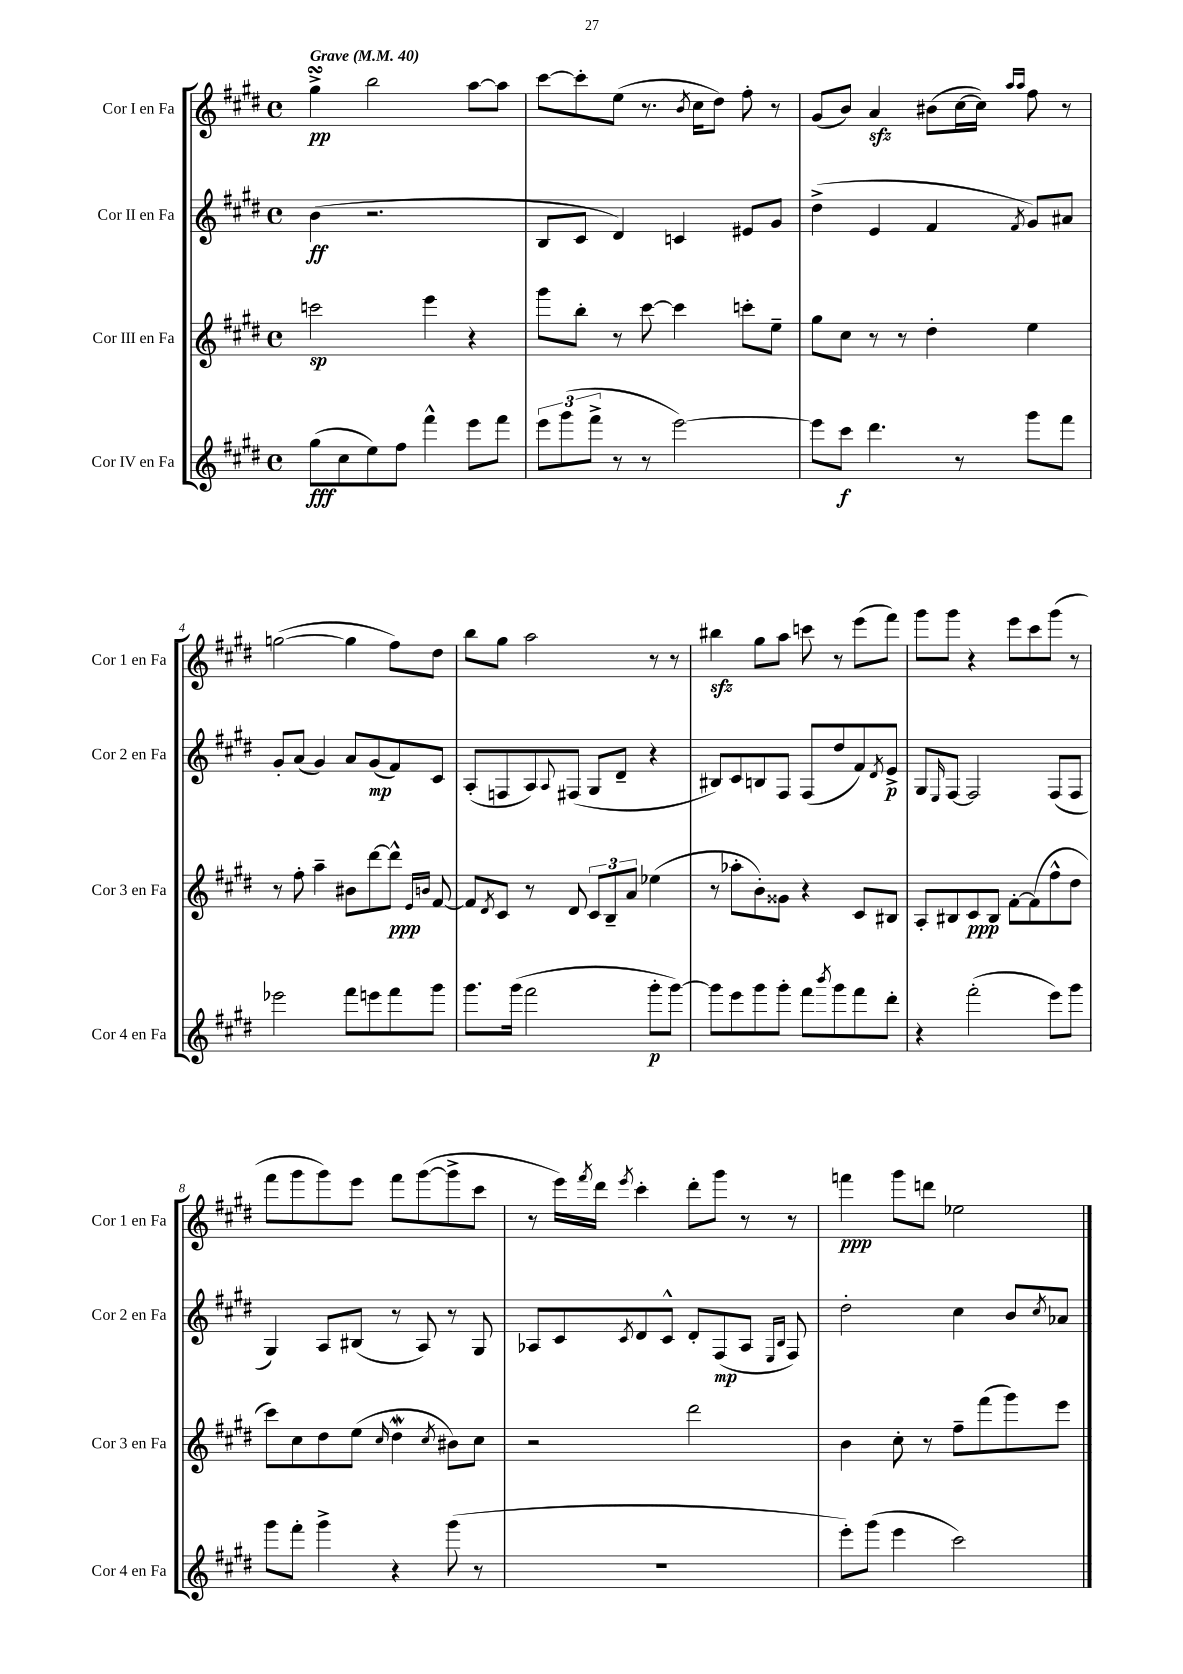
<<
\new StaffGroup <<
\new Staff = "s0" \with { instrumentName = "Cor I en Fa" shortInstrumentName = "Cor 1 en Fa" } {
    \clef treble \key e \major \defaultTimeSignature \time 4/4 \tempo "Grave" 4 = 40
    gis''4->\turn\pp b''2 a''8~ a''8 |
    cis'''8~ cis'''8-. e''8( r8. \acciaccatura { b'8 } cis''16 dis''8) fis''8-. r8 |
    gis'8( b'8) a'4\sfz bis'8( cis''16~ cis''16) \grace { a''16 a''16 } fis''8 r8 |
    g''2~( g''4 fis''8) dis''8 |
    b''8 gis''8 a''2 r8 r8 |
    bis''4\sfz gis''8 a''8 c'''8 r8 e'''8( fis'''8) |
    gis'''8 gis'''8 r4 e'''8 cis'''8 gis'''8( r8 |
    fis'''8 gis'''8 gis'''8) e'''8 fis'''8 gis'''8~( gis'''8-> cis'''8 |
    r8 e'''16) \acciaccatura { fis'''8 } dis'''16 \acciaccatura { e'''8 } cis'''4-. dis'''8-. gis'''8 r8 r8 |
    f'''4\ppp gis'''8 d'''8 ees''2 \bar "|." |
}
\new Staff = "s1" \with { instrumentName = "Cor II en Fa" shortInstrumentName = "Cor 2 en Fa" } {
    \clef treble \key e \major \defaultTimeSignature \time 4/4
    b'4\ff( r2. |
    b8 cis'8 dis'4) c'4 eis'8 gis'8 |
    dis''4->( e'4 fis'4 \acciaccatura { fis'8 } gis'8) ais'8 |
    gis'8-. a'8( gis'4) a'8 gis'8\mp( fis'8) cis'8 |
    a8-.( f8 a8) \appoggiatura { a8 } fis8( gis8 dis'8-- r4 |
    bis8) cis'8 b8 fis8 fis8( dis''8 fis'8) \acciaccatura { dis'8 } e'8->\p |
    gis8 \grace { e16 } fis8~ fis2 fis8( fis8 |
    gis4) a8 bis8( r8 a8) r8 gis8 |
    aes8 cis'8 \acciaccatura { cis'8 } dis'8 cis'8-^ dis'8-. fis8\mp( aes8 \grace { e16 b16 } fis8) |
    dis''2-. cis''4 b'8 \acciaccatura { cis''8 } aes'8 \bar "|." |
}
\new Staff = "s2" \with { instrumentName = "Cor III en Fa" shortInstrumentName = "Cor 3 en Fa" } {
    \clef treble \key e \major \defaultTimeSignature \time 4/4
    c'''2\sp e'''4 r4 |
    gis'''8 b''8-. r8 cis'''8~ cis'''4 c'''8-. e''8-- |
    gis''8 cis''8 r8 r8 dis''4-. e''4 |
    r8 fis''8-. a''4-- bis'8 dis'''8~ dis'''8-^\ppp \grace { e'16 b'16 } fis'8~ |
    fis'8 \acciaccatura { dis'8 } cis'8 r8 dis'8 \tuplet 3/2 { cis'8 b8-- a'8 } ees''4( |
    r8 aes''8-. b'8-.) gisis'8 r4 cis'8 bis8 |
    a8-. bis8 cis'8\ppp bis8 fis'8~-. fis'8( fis''8-^ dis''8 |
    cis'''8) cis''8 dis''8 e''8( \grace { cis''16 } dis''4\mordent \acciaccatura { cis''8 } bis'8) cis''8 |
    r2 dis'''2 |
    b'4 cis''8-. r8 fis''8-- fis'''8( gis'''8) e'''8 \bar "|." |
}
\new Staff = "s3" \with { instrumentName = "Cor IV en Fa" shortInstrumentName = "Cor 4 en Fa" } {
    \clef treble \key e \major \defaultTimeSignature \time 4/4
    gis''8\fff( cis''8 e''8) fis''8 fis'''4-^ e'''8 fis'''8 |
    \tuplet 3/2 { e'''8 gis'''8( fis'''8-> } r8 r8 e'''2~) |
    e'''8 cis'''8\f dis'''4. r8 gis'''8 fis'''8 |
    ees'''2 fis'''8 e'''8 fis'''8 gis'''8 |
    gis'''8. gis'''16( fis'''2 gis'''8-.\p gis'''8~) |
    gis'''8 e'''8 gis'''8 gis'''8-. fis'''8 \acciaccatura { b'''8 } gis'''8 fis'''8 dis'''8-. |
    r4 fis'''2-.( e'''8) gis'''8 |
    gis'''8 fis'''8-. gis'''4-> r4 gis'''8( r8 |
    R1 |
    e'''8-.) gis'''8( e'''4 cis'''2) \bar "|." |
}
>>
>>
